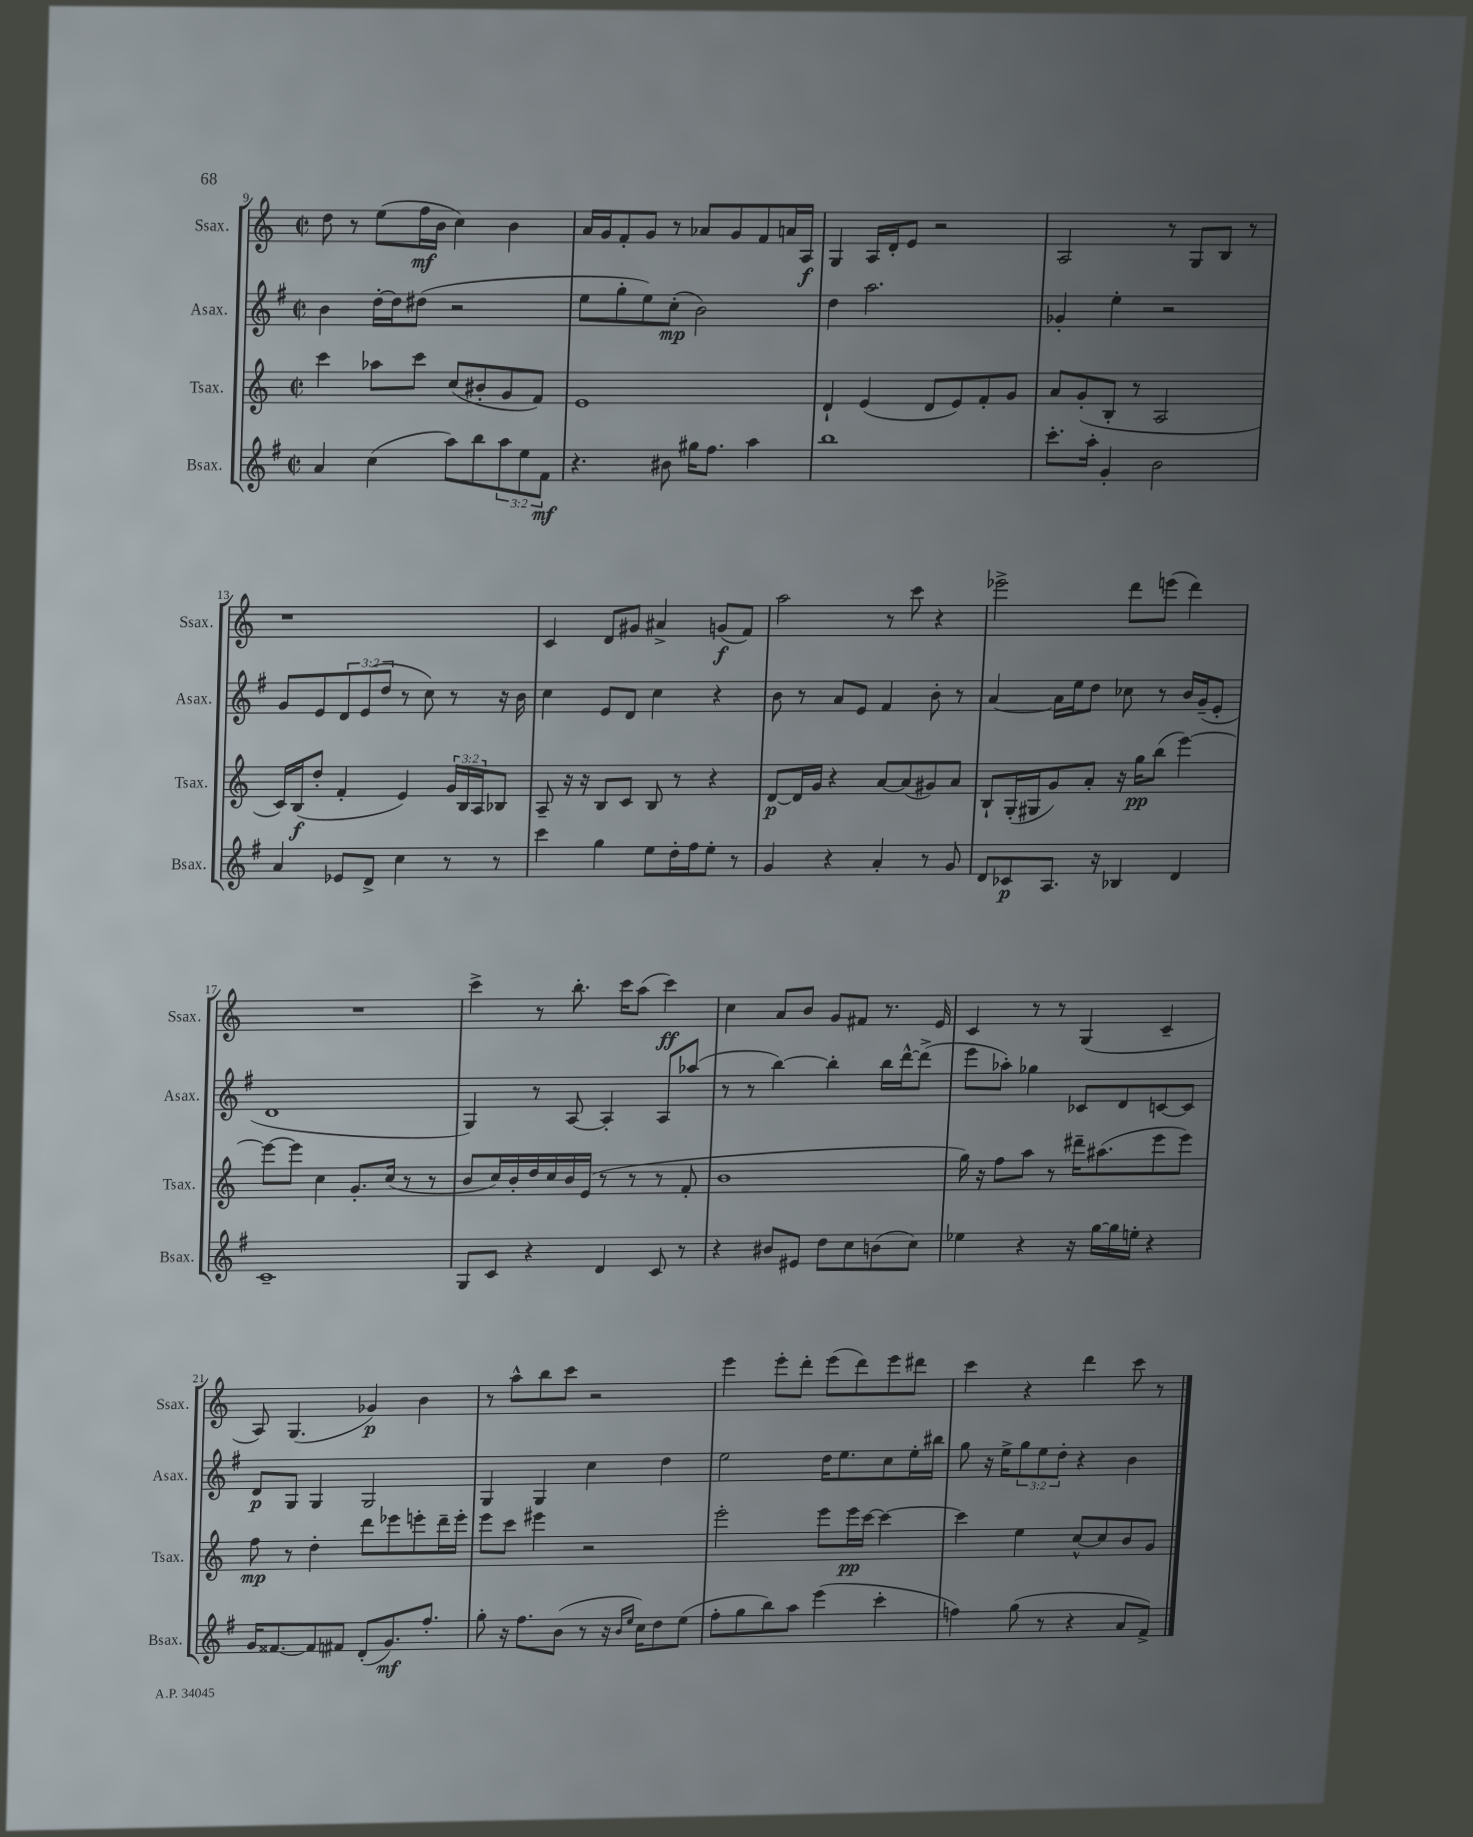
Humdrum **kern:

**kern	**kern	**kern	**kern
*staff4	*staff3	*staff2	*staff1
*clefG2	*clefG2	*clefG2	*clefG2
*k[f#]	*k[]	*k[f#]	*k[]
*M2/2	*M2/2	*M2/2	*M2/2
*met(c|)	*met(c|)	*met(c|)	*met(c|)
4a	4ccc	4b	8dd
.	.	.	8r
(4cc	8aa-	[16dd'	(8ee
.	.	16dd]	.
.	8ccc	(8dd#	16ff
.	.	.	16b
8aa)	(8cc	2r	4cc)
8bb	8b#'	.	.
12aa	8g	.	4b
12ee	.	.	.
.	8f)	.	.
12f#	.	.	.
=	=	=	=
4.r	1e	8ee	16a
.	.	.	16g
.	.	8gg'	8f'
.	.	8ee)	8g
8b#	.	(8cc'	8r
16gg#	.	2b)	8a-
8.ff#	.	.	.
.	.	.	8g
4aa	.	.	8f
.	.	.	16a
.	.	.	16A
=	=	=	=
1bb	4d`	4dd	4G
.	(4e	2.aa	16A
.	.	.	16d'
.	.	.	8e
.	8d	.	2r
.	8e)	.	.
.	8f'	.	.
.	8g	.	.
=	=	=	=
8.ccc'	8a	4g-'	2A
.	(8g'	.	.
16aa'	.	.	.
4g'	8B'	4ee'	.
.	8r	.	.
2b	2A	2r	8r
.	.	.	8G
.	.	.	8B
.	.	.	8r
=	=	=	=
4a	16c)	8g	1r
.	(16B	.	.
.	8dd'	8e	.
8e-	4f'	12d	.
.	.	(12e	.
8d^	.	.	.
.	.	12dd	.
4cc	4e)	8r	.
.	.	8cc)	.
8r	24g	8r	.
.	24B	.	.
.	24A	.	.
8r	8B-	16r	.
.	.	16b	.
=	=	=	=
4ccc	8A~	4cc	4c
.	16r	.	.
.	16r	.	.
4gg	8B	8e	8d
.	8c	8d	8g#
8ee	8B	4cc	4a#^
16dd'	8r	.	.
16ff#	.	.	.
8ee'	4r	4r	(8g
8r	.	.	8f)
=	=	=	=
4g	[8d	8b	2aa
.	16d]	8r	.
.	16g	.	.
4r	4r	8a	.
.	.	8e	.
4a'	[8a	4f#	8r
.	(8a]	.	8ccc
8r	8g#)	8b'	4r
8g	8a	8r	.
=	=	=	=
8d	8B`	[4a	2eee-^
8c-	(16G'	.	.
.	16G#	.	.
8.A	8g)	16a]	.
.	.	16ee	.
.	8a'	8dd	.
16r	.	.	.
4B-	16r	8cc-	8ddd
.	16gg	.	.
.	(8bb	8r	(8eee
4d	[4eee)	16b	4ddd)
.	.	(16g~	.
.	.	8e'	.
=	=	=	=
1c~	8eee_	1d	1r
.	8eee]	.	.
.	4cc	.	.
.	8.g'	.	.
.	(16cc	.	.
.	8r	.	.
.	8r	.	.
=	=	=	=
8G	8b	4G)	4ccc^
8c	16cc)	.	.
.	16b'	.	.
4r	16dd	8r	8r
.	16cc	.	.
.	16b	[8A	8.bb'
.	(16e	.	.
4d	8r	4A']	.
.	.	.	16ccc
.	8r	.	(8aa
8c	8r	8A	4ccc)
8r	8f'	(8aa-	.
=	=	=	=
4r	1b	8r	4cc
.	.	8r	.
8b#	.	[4bb)	8a
8e#	.	.	8b
8dd	.	4bb']	8g
8cc	.	.	8f#
(8b	.	16bb	8.r
.	.	[16ddd^^	.
8cc)	.	(8ddd^]	.
.	.	.	16e
=	=	=	=
4ee-	16gg)	8eee	4c
.	16r	.	.
.	8ff	8aa-')	.
4r	8aa	4gg-	8r
.	8r	.	8r
16r	16ddd#~	8c-	(4G
[16gg	(8.aa#	.	.
16gg]	.	8d	.
16ee'	.	.	.
4r	8eee	[8c	4c~
.	8eee)	8c]	.
=	=	=	=
16g	8ff	8d	8A)
[8.f##	.	.	.
.	8r	8G	(4.G
8f##]	4dd'	4G	.
8f#	.	.	.
(8d'	8ddd	2G	4g-)
8.g)	8eee-	.	.
.	8eee'	.	4b
8.ff#'	.	.	.
.	16ddd~	.	.
.	16eee'	.	.
=	=	=	=
8gg'	8eee	4G	8r
16r	8ccc	.	8aa^^
8.ff#	.	.	.
.	4eee#	4G	8bb
(8b	.	.	8ccc
8r	2r	4cc	2r
16r	.	.	.
16qqb	.	.	.
16qqee	.	.	.
16cc)	.	.	.
8dd	.	4dd	.
(8ee	.	.	.
=	=	=	=
8ff#'	2eee'	2ee	4eee
8gg	.	.	.
8bb)	.	.	8eee'
8aa	.	.	8ddd'
(4eee	8eee	16dd	(8eee
.	.	8.ee	.
.	16eee	.	8ddd)
.	[16ccc	.	.
4ccc'	4ccc_	8cc	8eee
.	.	16ee'	8ddd#
.	.	16bb#	.
=	=	=	=
4ff)	4ccc]	8gg	4ccc
.	.	16r	.
.	.	16ee^	.
(8gg	4ee	12gg	4r
.	.	12ee	.
8r	.	.	.
.	.	12dd'	.
4r	[8cc^^	4r	4ddd
.	8cc]	.	.
8a	8b	4b	8ccc
8f#^)	8g	.	8r
==	==	==	==
*-	*-	*-	*-
